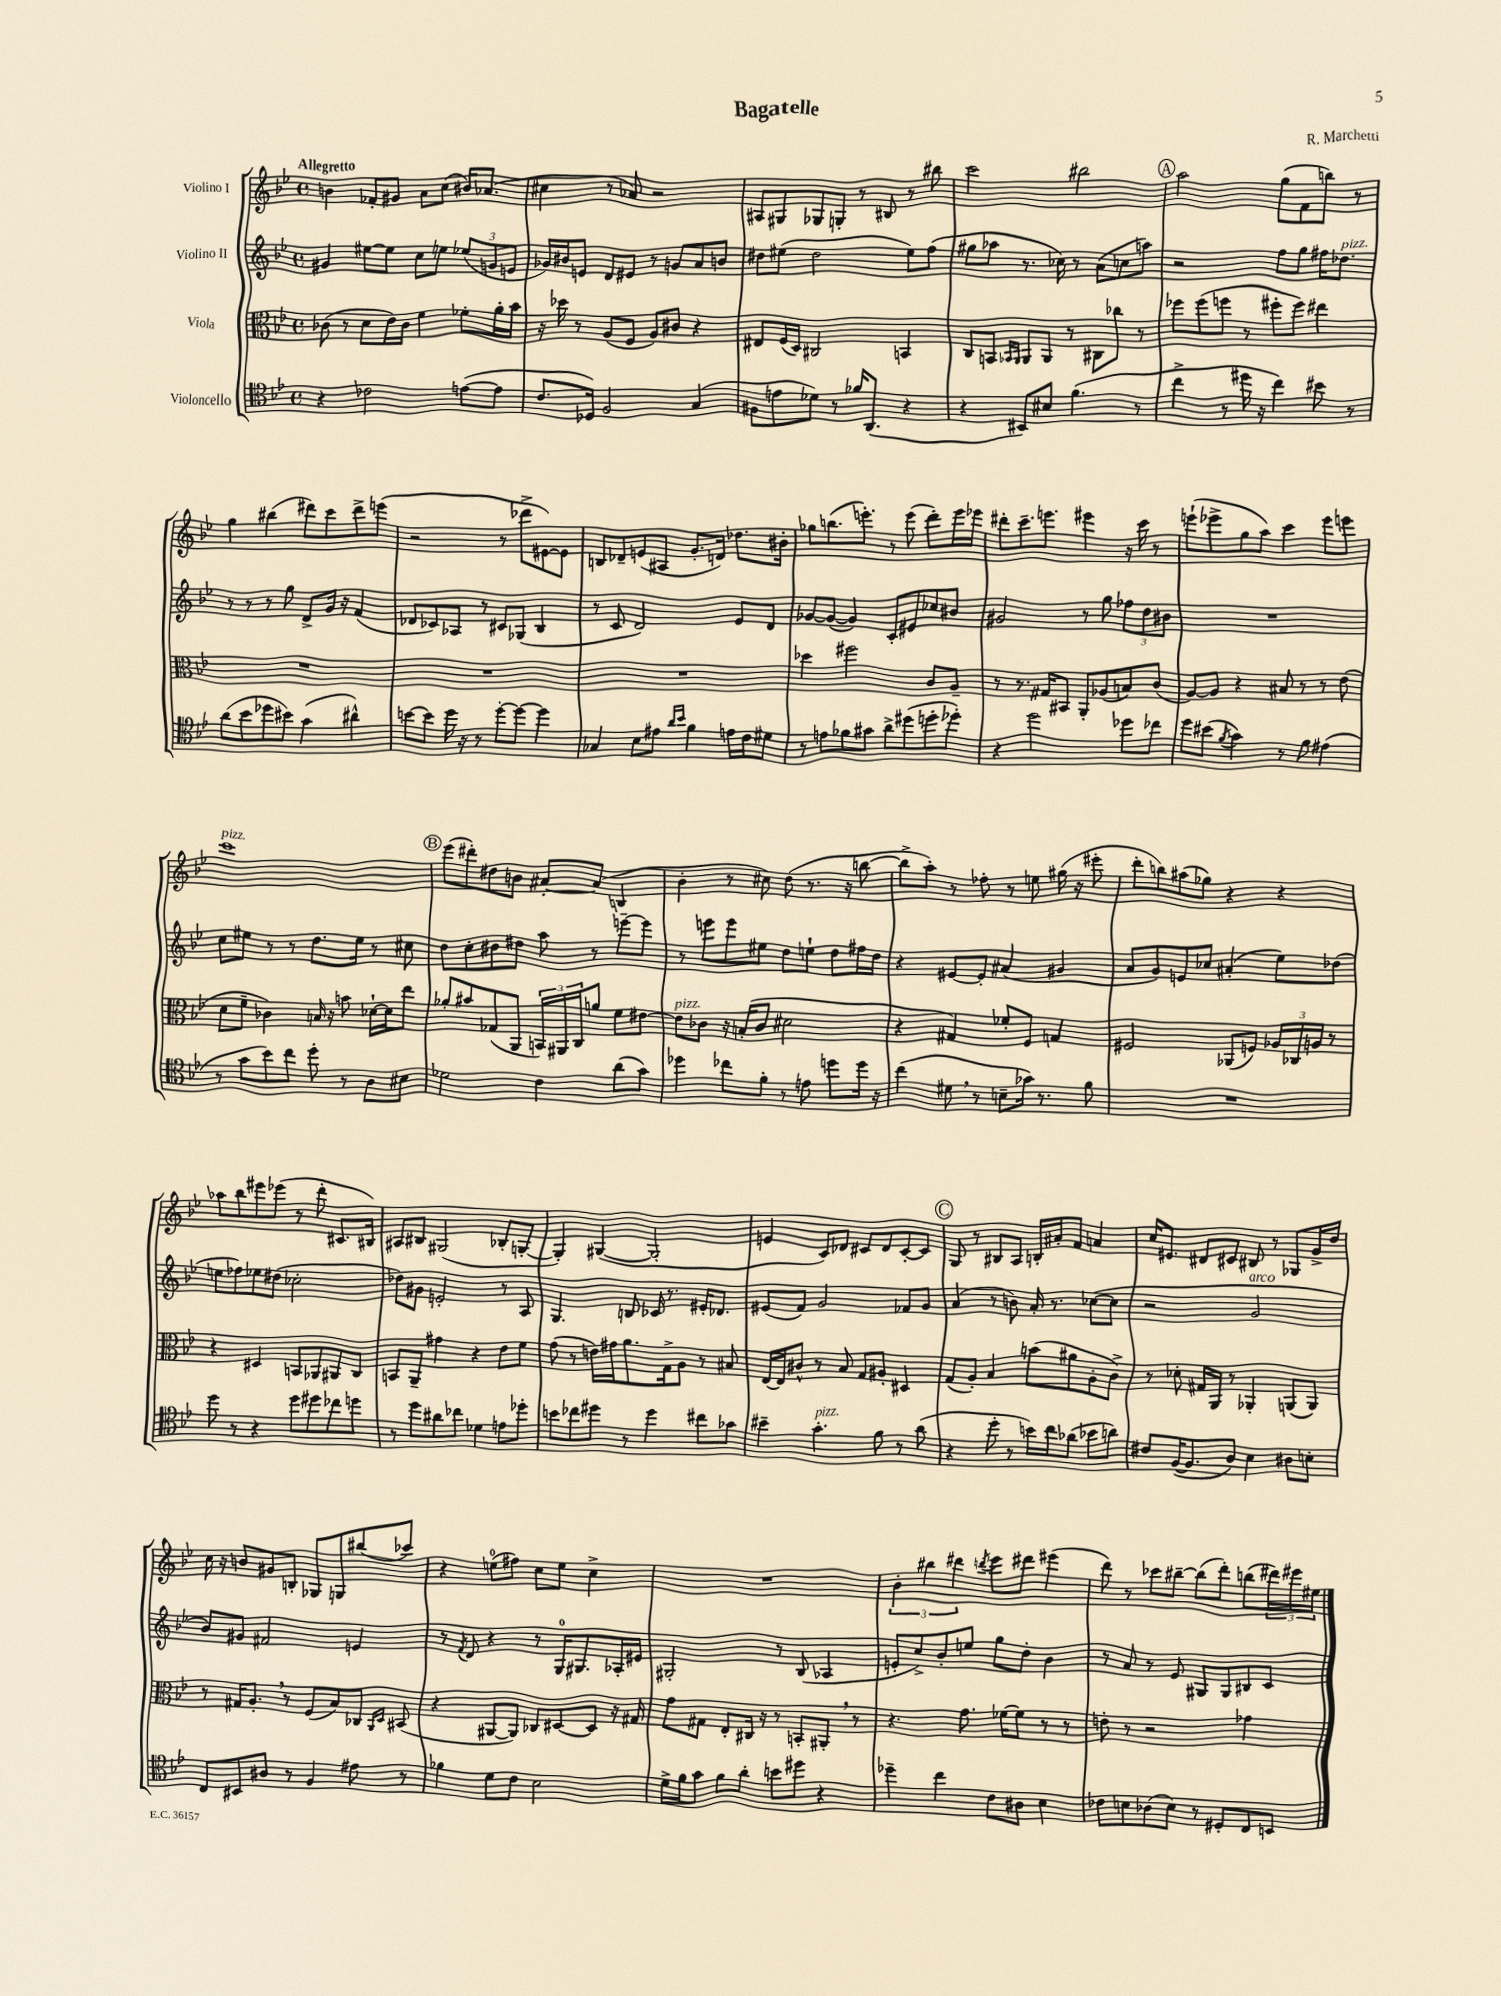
\header { title = "Bagatelle" composer = "R. Marchetti" }
<<
\new StaffGroup <<
\new Staff = "s0" \with { instrumentName = "Violino I" } {
    \clef treble \key bes \major \defaultTimeSignature \time 4/4 \tempo "Allegretto"
    b'4 fes'8-. gis'8 a'8 c''8( bis'16) aes'8.( |
    cis''4 r8 aes'8) r2 |
    ais8 gis8 ges8 g8-. r8 bis8 r8 bis''8 |
    c'''2 bis''2 |
    \mark \markup { \circle "A" } a''2 g''8( f'8 b''8) r8 |
    g''4 bis''4( dis'''8) c'''8 dis'''8-> e'''8( |
    r2 r8 des'''8-> eis'8~) eis'8 |
    b8 des'8-- e'8( ais8 g'8.-. d'16) des''8. bis'16-. |
    ges''8 b''8.( e'''8.-.) r8 e'''8( d'''8-.) e'''16 ees'''16 |
    dis'''8-. c'''8.-- e'''8. eis'''4 r16 c'''16 r8 |
    e'''8-!( ees'''8-> g''8 a''8) c'''4 ees'''8 e'''8 |
    c'''1^\markup { \italic "pizz." } |
    \mark \markup { \circle "B" } ees'''8( dis'''8-.) dis''8 b'8 ais'8~-. ais'8( b4 |
    bes'4-. r8 cis''8) d''8( r8. r16 b''8~ |
    b''8-> a''8-.) r8 fes''8-. r8 e''8 gis''16( r16 eis'''8-. |
    d'''8-. b''8) ais''8( ges''8) r4 r4 |
    aes''8 bes''8 eis'''8 ees'''8( r8 d'''8-. cis'8. bis16) |
    ais8 bis8 gis2( bes8-. g8~-. |
    g4-.) gis4~( gis2-. |
    e'4 c'8) des'8 cis'8 des'8 cis'8~-. cis'8 |
    \mark \markup { \circle "C" } g8 r8 bis8 a8 b16-. ais'16-. f'8 a'4 |
    c''16 eis'8. dis'8 cis'8 bis8 r8 ges8 g'16-> d''16 |
    c''16 r16 b'8 gis'8 b8-. ges8 g8 bis''8( ces'''8) |
    r4 e''8-0( fis''8) c''8 e''8 c''4-> |
    R1 |
    \tuplet 3/2 { bes'4-. bis''4 dis'''4 } \acciaccatura { d'''8 } ees'''8 dis'''8 eis'''4( |
    d'''8) r8 ces'''8 bis''8~-- bis''8( d'''8-.) b''8( \tuplet 3/2 { dis'''16) eis'''16 eis''16 } \bar "|." |
}
\new Staff = "s1" \with { instrumentName = "Violino II" } {
    \clef treble \key bes \major \defaultTimeSignature \time 4/4
    gis'4 eis''8~ eis''8 c''8 e''8 \tuplet 3/2 { ees''8( g'8 e'8 } |
    ges'16) bis'16 e'8 d'8 eis'8 r8 g'8 a'8 b'8 |
    dis''8 eis''8( dis''2 eis''8) f''8( |
    gis''8 aes''8 r8. ces''16) r8 a'8( c''8 a''8) |
    \mark \markup { \circle "A" } r2 f''8 g''8 fis''16 des''8.^\markup { \italic "pizz." } |
    r8 r8 r8 g''8 d'8-> g'16 r16 f'4( |
    des'8 ces'8) aes8 r8 cis'8 ges8( bes4 |
    r8 c'8 d'2) ees'8 d'8 |
    ges'8~ ges'8~( ges'4) c'8-. eis'8 ces''8 bis'8 |
    gis'2 r8 g''8 \tuplet 3/2 { fes''8 d''8 bis'8 } |
    R1 |
    c''8 eis''8 r8 r8 d''8. eis''16 r8 cis''8 |
    \mark \markup { \circle "B" } d''8 c''8-. bis'8 dis''8 a''8 r8 e'''8~-- e'''8 |
    r8 e'''8 e'''8 eis''8 d''8 e''8-! d''8 fis''16 d''16 |
    r4 eis'8~ eis'8-. ais'4( gis'4 |
    a'8 g'8) e'8 ces''8 ais'4-.( ees''8) des''8( |
    e''8 fes''8) ees''8 dis''8( ces''2-. |
    des''8) gis'8 e'2-. r8 a8 |
    g4. b8 ces'16 r8. eis'16-. des'8. |
    eis'8( f'8) g'2 fes'8 g'8 |
    \mark \markup { \circle "C" } a'4( r8 b'8) a'16-. r8. ces''8~( ces''8 |
    r2 g'2^\markup { \italic "arco" } |
    bes'8) gis'8 fis'2 e'4 |
    r8 \acciaccatura { f'8 } d'8 r4 r8 g16-0 gis8. aes16-. eis'16 |
    gis2-. r8 bes8( aes4 |
    e'8-. c''8->) bes'8-. e''8 g''8 d''8-. bes'4 |
    r8 a'8 r8 ees'8 gis8 gis8 bis8 c'8 \bar "|." |
}
\new Staff = "s2" \with { instrumentName = "Viola" } {
    \clef alto \key bes \major \defaultTimeSignature \time 4/4
    ces'8( r8 d'8 ees'16) ces'16 f'4 fes'8-. a'16-. bes'16 |
    r16 des''16 r8 a8( f8 a8) cis'8 r4 |
    eis8 f16( d16) cis2 b,4 |
    c8 b,8 \grace { bes,16 a,16 } a,8 a,8 r8 cis8 ces''8 r8 |
    \mark \markup { \circle "A" } fes''8 fes''8( f''8 r8 fis''8-. fis''8) eis''4 |
    R1 |
    R1 |
    R1 |
    des''4 fis''2 c'8 a8-- |
    r8 r8. gis16 bis,8 a,8-. aes8( b8) c'8( |
    a8~) a8 r4 bis8 r8 r8 ees'8( |
    d'8 f'8-- ces'4) b16 r16 b'8 des'16~-! des'16 ees''8 |
    \mark \markup { \circle "B" } aes'8-. bis'8 ges8( a,8 \tuplet 3/2 { b,16) ais,16 c16 } a'8 f'8 eis'8~ |
    eis'8^\markup { \italic "pizz." } ces'8 r16 b16-.( ces'8 dis'2 |
    r4 gis4) fes'8-. f8 g4 |
    fis2 aes,8( f8) \tuplet 3/2 { aes16 ces16 a16 } r8 |
    r4 dis4 b,8 aes,8 ais,8 c8 |
    b,8 a,8-- gis'4 r4 ees'8 f'8 |
    g'8( r8 e'16) gis'16 a'8. g16-> a8 r8 bis8 |
    ees16~ ees16 cis'8-^ r8 bes8 g8 ais8-. dis4 |
    \mark \markup { \circle "C" } g8( a8-.) bes4 b'8( ais'8 a8-. c'8->) |
    r8 des'8-. gis16 a,16 r8 aes,4-. a,8( a,8) |
    r8 gis16 a8.-. \breathe r8 f8( bes8) ces8 \grace { a,16 d16 } bis,8( |
    r4 ais,8~ ais,8) ces8 dis8~ dis8 r16 gis16 |
    g'8 gis8 ees8-. cis16 r16 r8 b,8-. ais,8-. \breathe r8 |
    r4. g'8. fes'16~ fes'8 r8 r8 |
    e'8-. r8 r2 ges'4 \bar "|." |
}
\new Staff = "s3" \with { instrumentName = "Violoncello" } {
    \clef tenor \key bes \major \defaultTimeSignature \time 4/4
    r4 ces'2 e'8~( e'8 |
    c'8. des16) f2 g4( |
    fis8 e'8 des'8) r8 fes'16 a,8.( r4 |
    r4 bis,8) bis8 f'4.( r8 |
    \mark \markup { \circle "A" } c''4-> r8 dis''16 r16 c''4) bis'8 r8 |
    a'8( bes'8 des''8 bis'8) g'4( ais'4-^) |
    b'8~ b'8 d''16 r16 r8 d''8~-. d''8~ d''4 |
    ges4 bes8 eis'8 \grace { a'16 bes'16 } f'4 e'16 c'16 dis'8 |
    r8 e'8 fes'8 gis'8 a'8-> dis''8( d''8-. des''8-.) |
    r4 d''2 des''8 ces''8 |
    d''8 bis'8( \acciaccatura { f'8 } g'4) r8 f'8 eis'4( |
    r8 g'8 bes'8) c''8 d''8-. r8 a8 bis8 |
    \mark \markup { \circle "B" } des'2 c'4 a'8( g'8) |
    des''4 ces''8 f'8-. r8 e'8 d''8 d''16 r16 |
    c''4( dis'8 \breathe r8 b8-- ges'16) r8. f'8 |
    R1 |
    d''8 r8 r4 d''8 dis''8 ces''8 d''8 |
    r8 d''8 ais'8 ces''8 des'4 e'8 des''8-. |
    b'8 ces''8 dis''8 r8 dis''4 cis''8 ges'8 |
    bis'4-- g'4.-.^\markup { \italic "pizz." } f'8 r8 a'8( |
    \mark \markup { \circle "C" } r4 d''8-. r8 b'16) c''16 aes'8( bes'8 a'8) |
    cis'8 f16~( f8. a8) bes4 ais8 b8-. |
    c8 bis,8 ais8 r8 f4 eis'8 r8 |
    fes'4 d'8 c'8 bes2 |
    d'16-> f'16 g'8 f'8 a'8-. b'8 dis''8 r4 |
    des''4-- c''4 c'8 ais8 bes4 |
    ces'8 b8 aes8( b8) r8 dis8-. c8 b,8 \bar "|." |
}
>>
>>
\layout { \context { \Score \remove "Bar_number_engraver" } }
